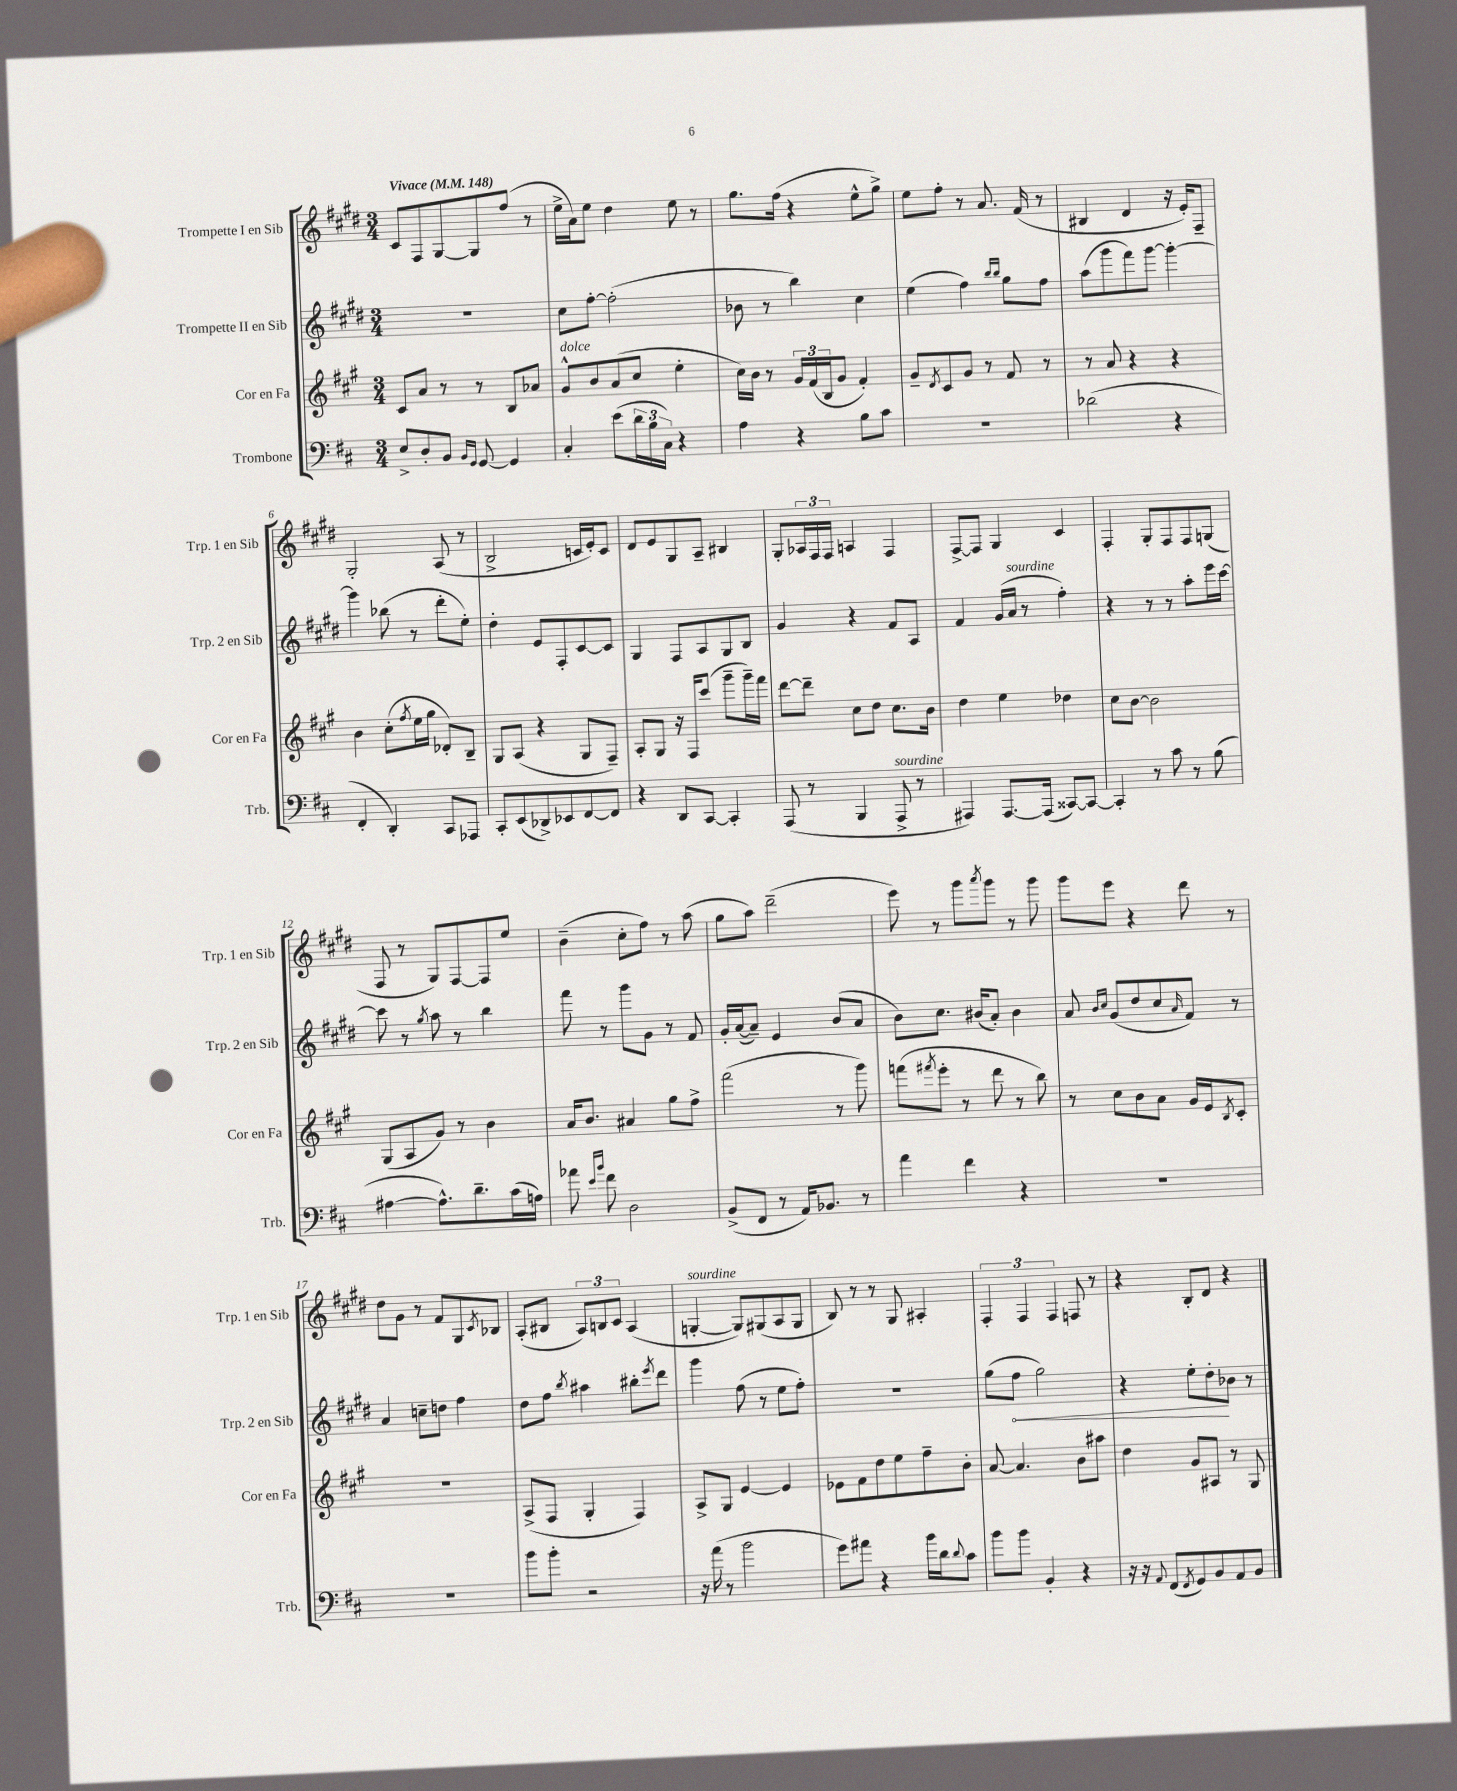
<<
\new StaffGroup <<
\new Staff = "s0" \with { instrumentName = "Trompette I en Sib" shortInstrumentName = "Trp. 1 en Sib" } {
    \clef treble \key e \major \numericTimeSignature \time 3/4 \tempo "Vivace" 4 = 148
    cis'8 fis8 gis8~ gis8 fis''8( r8 |
    e''16-> a'16) e''8 dis''4 e''8 r8 |
    gis''8. fis''16( r4 e''8-^ gis''8->) |
    e''8 fis''8-. r8 a'8. fis'16( r8 |
    bis4 dis'4 r16 e'16-.) fis8-- |
    gis2-. a8( r8 |
    b2-> c'16 e'16-.) c'8 |
    dis'8 e'8 gis8 a8-- bis4 |
    gis8-. \tuplet 3/2 { aes16 fis16 fis16 } a4 fis4 |
    fis8~-> fis8 gis4 cis'4 |
    fis4-. gis8-. fis8 fis8 g8( |
    fis8 r8 gis8) fis8~ fis8 e''8 |
    b'4--( cis''8-. fis''8) r8 a''8( |
    gis''8 a''8) dis'''2--( |
    e'''8) r8 gis'''8 \acciaccatura { a'''8 } gis'''8 r8 gis'''8 |
    gis'''8 e'''8 r4 dis'''8 r8 |
    dis''8 gis'8 r8 fis'8 gis8 \acciaccatura { cis'8 } bes8 |
    a8-.( bis8 \tuplet 3/2 { a8) b8 cis'8 } a4( |
    g4~-.^\markup { \italic "sourdine" } g8) gis8( a8 gis8 |
    b8) r8 r8 gis8 ais4-. |
    \tuplet 3/2 { fis4-. fis4 fis4 } f8 r8 |
    r4 b8-. dis'8 r4 \bar "|." |
}
\new Staff = "s1" \with { instrumentName = "Trompette II en Sib" shortInstrumentName = "Trp. 2 en Sib" } {
    \clef treble \key e \major \numericTimeSignature \time 3/4
    R2. |
    cis''8 fis''8~-. fis''2-.( |
    bes'8 r8 b''4) cis''4 |
    e''4( fis''4) \grace { b''16 b''16 } gis''8 fis''8 |
    a''8( gis'''8 fis'''8) gis'''8~ gis'''4~-. |
    gis'''4 bes''8( r8 dis'''8-. e''8-.) |
    dis''4-. e'8 fis8-. cis'8~ cis'8 |
    gis4 fis8 a8 gis8 b8 |
    gis'4 r4 fis'8 a8 |
    fis'4 gis'16( a'16^\markup { \italic "sourdine" } r8 fis''4-.) |
    r4 r8 r8 a''8-. e'''16 cis'''16~ |
    cis'''8 r8 \acciaccatura { gis''8 } a''8 r8 b''4 |
    fis'''8 r8 gis'''8 gis'8 r8 fis'8 |
    gis'16-. a'16~( a'8--) e'4 b'8( a'8 |
    b'8) cis''8. bis'16( a'8-.) bis'4 |
    a'8 \grace { b'16 cis''16 } gis'8( dis''8 cis''8 \grace { a'16 } fis'8) r8 |
    a'4 c''8-- d''8 fis''4 |
    dis''8 fis''8 \acciaccatura { b''8 } ais''4 bis''8-. \acciaccatura { e'''8 } dis'''8 |
    gis'''4 fis''8( r8 e''8 fis''8-.) |
    R2. |
    gis''8( \once \override Hairpin.circled-tip = ##t fis''8\< gis''2) |
    r4 e''8-. dis''8-.\! bes'8 r8 \bar "|." |
}
\new Staff = "s2" \with { instrumentName = "Cor en Fa" shortInstrumentName = "Cor en Fa" } {
    \clef treble \key a \major \numericTimeSignature \time 3/4
    cis'8 a'8 r8 r8 b8 aes'8 |
    gis'8-^^\markup { \italic "dolce" } b'8 a'8( cis''8 e''4-. |
    cis''16) b'16 r8 \tuplet 3/2 { gis'16 fis'16( b16 } gis'8 fis'4-.) |
    gis'8-- \acciaccatura { d'8 } cis'8 gis'8 r8 fis'8 r8 |
    r8 a'8 r4 r4 |
    b'4 cis''8-.( \acciaccatura { fis''8 } e''16 gis''16 des'8-.) b8-- |
    gis8 a8( r4 gis8 fis8--) |
    a8-. gis8 r16 fis16 cis'''8( gis'''8-- gis'''16--) fis'''16 |
    d'''8~ d'''8-- cis''8 d''8 cis''8. b'16 |
    d''4 e''4 des''4 |
    cis''8 b'8~ b'2 |
    gis8( a8 gis'8) r8 b'4 |
    a'16 b'8. ais'4 gis''8 fis''8-> |
    fis'''2( r8 gis'''8) |
    f'''8( \acciaccatura { fis'''8 } e'''8-. r8 d'''8 r8 b''8) |
    r8 cis''8 b'8 a'8 gis'16 e'16 \acciaccatura { b8 } cis'8-. |
    R2. |
    a8->( fis8 gis4-. fis4) |
    a8-> gis8 e'4~ e'4 |
    ees'8 fis'8 d''8 e''8 fis''8-- b'8-. |
    a'8~ a'4. b'8 ais''8 |
    d''4 gis'8 ais8 r8 gis8 \bar "|." |
}
\new Staff = "s3" \with { instrumentName = "Trombone" shortInstrumentName = "Trb." } {
    \clef bass \key d \major \numericTimeSignature \time 3/4
    e8-> d8-. b,8 \grace { b,16 g,16 } g,8~ g,4 |
    cis4-. e'8( \tuplet 3/2 { d'16 b16 cis16) } r4 |
    a4 r4 b8 cis'8 |
    R2. |
    des'2( r4 |
    fis,4-. d,4-.) cis,8 aes,,8 |
    cis,8-. e,8( des,8->) ees,8 fis,8~ fis,8 |
    r4 d,8 cis,8~ cis,4-. |
    a,,8( r8 b,,4 a,,8->^\markup { \italic "sourdine" } r8 |
    ais,,4) ais,,8.~ ais,,16( cisis,8~) cisis,8~ |
    cisis,4-. r8 cis'8 r8 b8( |
    ais4~ ais8.-^) d'8.-- cis'16( a16) |
    aes'8 \grace { e'16 b'16 } fis'8 d2 |
    b,8->( fis,8 r8 a,16) bes,8. r8 |
    a'4 fis'4 r4 |
    R2. |
    R2. |
    b'8 b'8-. r2 |
    r16 a'16( r8 b'2 |
    g'8) ais'8 r4 b'16 d'16 \appoggiatura { d'8 } cis'8 |
    b'8 b'8 b,4-. r4 |
    r16 r16 \appoggiatura { a,8 } fis,8( \acciaccatura { fis,8 } g,8) b,8 a,8 b,8 \bar "|." |
}
>>
>>
